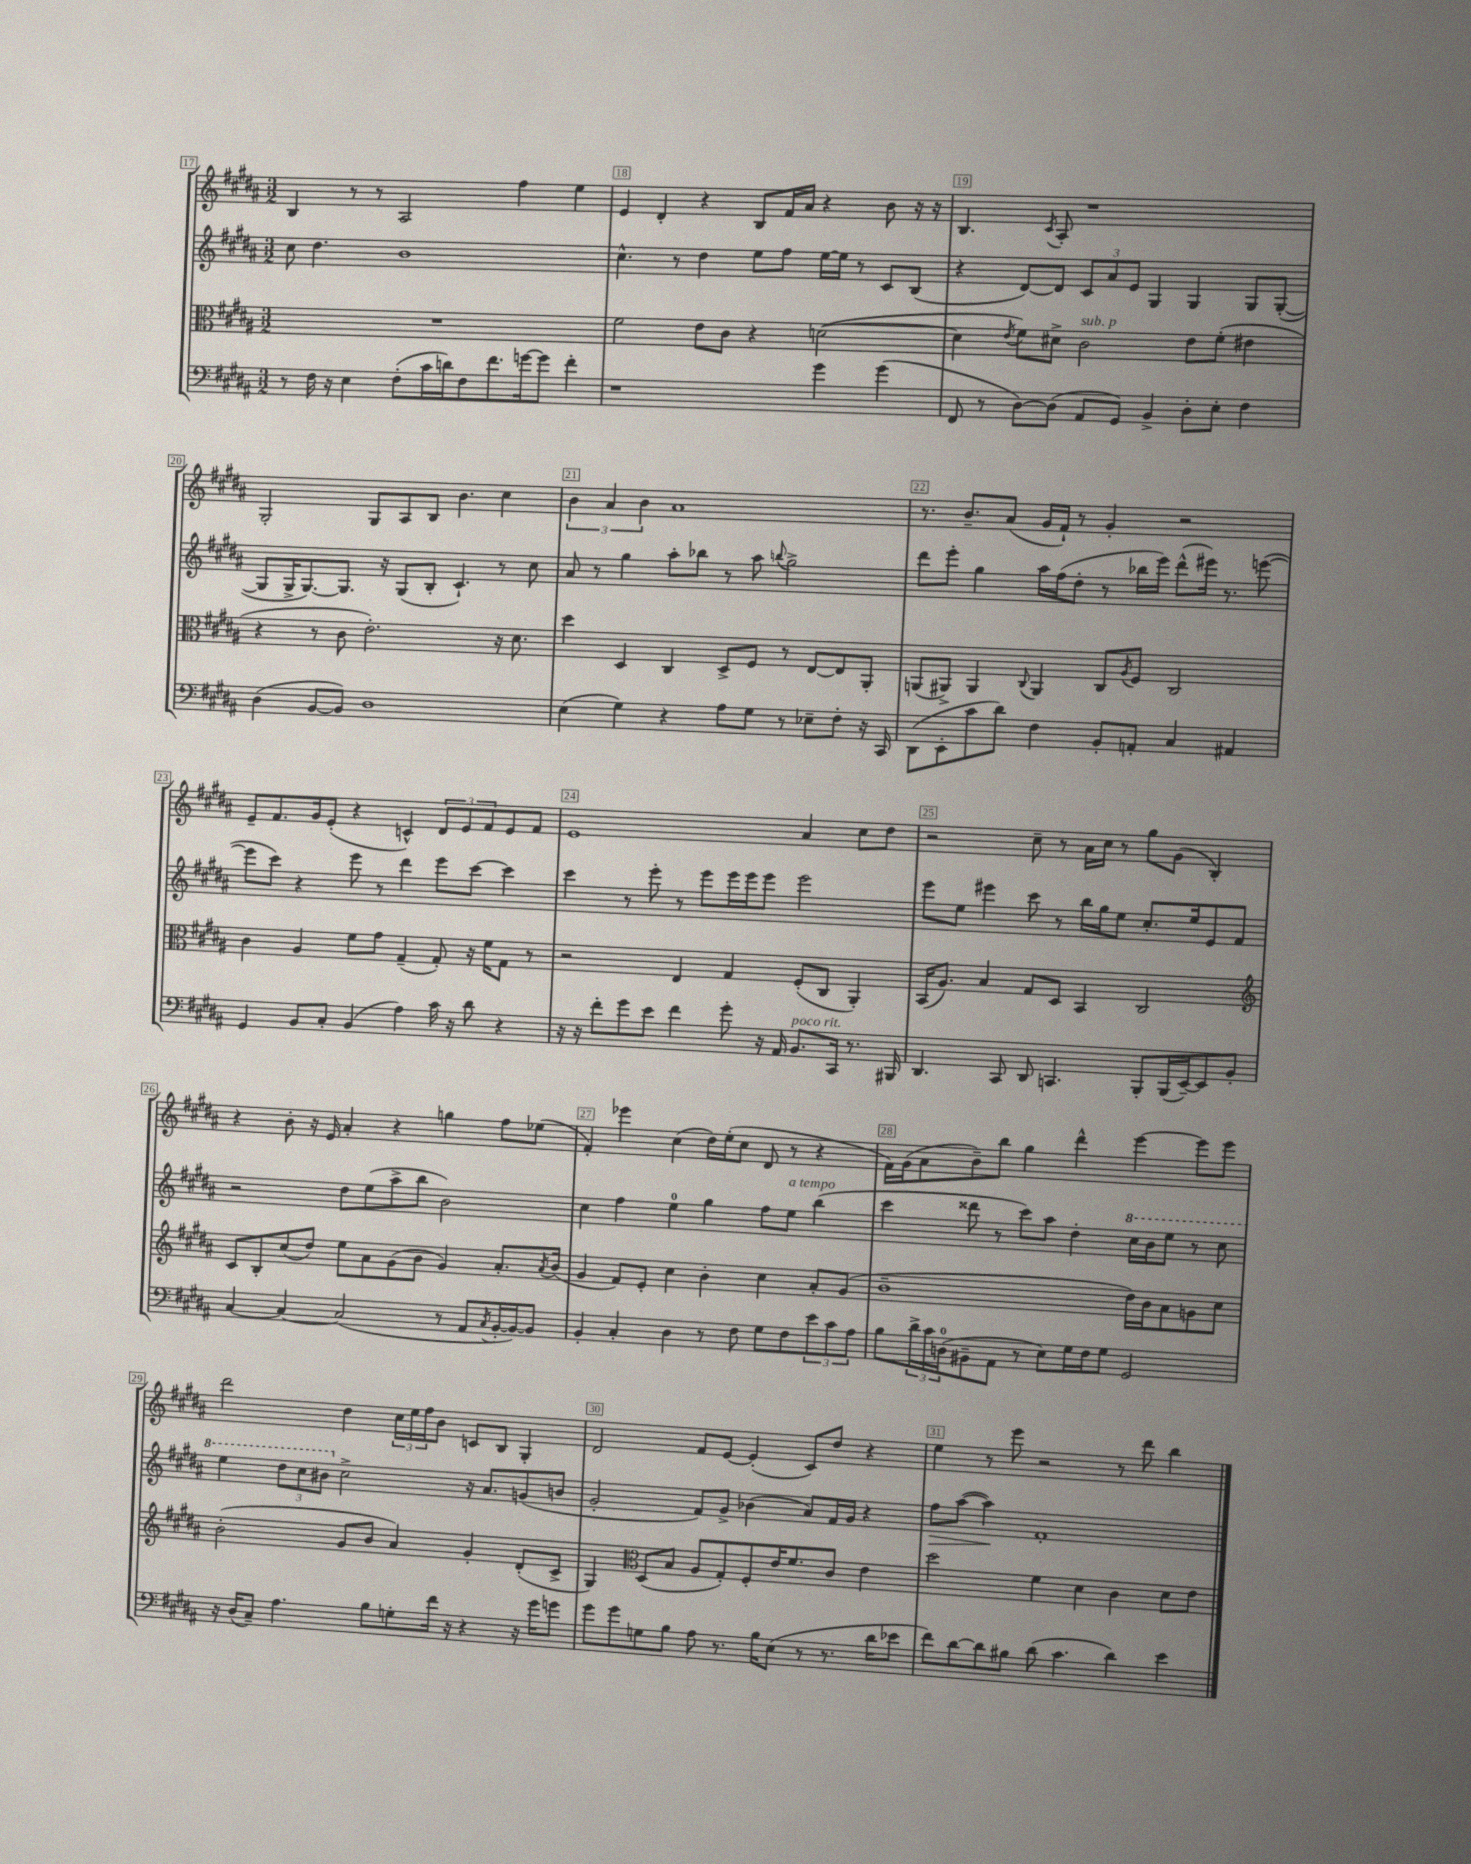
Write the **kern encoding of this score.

**kern	**kern	**kern	**dynam	**kern
*part4	*part3	*part2	*part2	*part1
*staff4	*staff3	*staff2	*staff2	*staff1
*clefF4	*clefC3	*clefG2	*	*clefG2
*k[f#c#g#d#a#]	*k[f#c#g#d#a#]	*k[f#c#g#d#a#]	*	*k[f#c#g#d#a#]
*M3/2	*M3/2	*M3/2	*	*M3/2
=17	=17	=17	=17	=17
8r	1.r	8cc#\	.	4B/
16F#\	.	4.dd#\	.	.
16r	.	.	.	.
4E\	.	.	.	8r
.	.	.	.	8r
(8F#'\L	.	1b	.	2A#/
16c#\L	.	.	.	.
16dn\J)	.	.	.	.
8F#\	.	.	.	.
8.f#\	.	.	.	.
.	.	.	.	4ff#\
[16gn\k	.	.	.	.
8g\J]	.	.	.	.
4f#'\	.	.	.	4ee\
=18	=18	=18	=18	=18
1r	2f#\	4.cc#^^\	.	4e/
.	.	.	.	4d#'/
.	.	8r	.	.
.	8e\L	4dd#\	.	4r
.	8c#\J	.	.	.
.	4r	8ee\L	.	8B/L
.	.	8ff#\J	.	16f#/L
.	.	.	.	16a#/JJ
4g#\	([2dn\	[16ee\LL	.	4r
.	.	16ee\JJ]	.	.
.	.	8r	.	.
(4g#\	.	8c#/L	.	8b\
.	.	(8B/J	.	16r
.	.	.	.	16r
=19	=19	=19	=19	=19
8FF#/	4d\]	4r	.	4.B/
8r	.	.	.	.
.	8qe/	.	.	.
[8D#\L)	8f#\L)	[8d#/L)	.	.
.	.	.	.	8qc#/
(8D#\J]	8d#X^\J	8d#/J]	.	8A#'/
!	!LO:TX:a:i:t=sub. p	!	!	!
8AA#/L	2c#\	12c#/L	.	1r
.	.	12a#/	.	.
8GG#/J)	.	.	.	.
.	.	12e/J	.	.
4BB^/	.	4G#/	.	.
8D#'\L	8e\L	4G#/	.	.
8E'\J	(8f#'\J	.	.	.
4F#\	4e#X\	8G#/L	.	.
.	.	([8G#'/J	.	.
!!LO:LB:g=z
=20	=20	=20	=20	=20
(4D#\	4r	8G#/L]	.	2G#'/
.	.	16G#^/K	.	.
.	.	[8.G#/)	.	.
[8BB/L	8r	.	.	.
8BB/J])	8c#\	8.G#/J]	.	.
1D#	2.e'\)	.	.	8G#/L
.	.	16r	.	.
.	.	(8G#/L	.	8A#/
.	.	8B'/J	.	8B/J
.	.	4.c#`/)	.	4.b\
.	16r	8r	.	4cc#\
.	8.d#\	.	.	.
.	.	8cc#\	.	.
=21	=21	=21	=21	=21
(4E\	4dd#\	8a#/	.	6b\
.	.	8r	.	.
.	.	.	.	6a#/
4G#\)	4D#/	4gg#\	.	.
.	.	.	.	6b\
4r	4C#/	8aa#'\L	.	1a#
.	.	8bb-X\J	.	.
8A#\L	8D#^/L	8r	.	.
8G#\J	8F#/J	8aa#\	.	.
.	.	8qqbbn/	.	.
8r	8r	2gg#^\	.	.
8E-X~\L	[8E/L	.	.	.
8F#'\J	8E/]	.	.	.
16r	8AA#'/J	.	.	.
16CC#/	.	.	.	.
=22	=22	=22	=22	=22
(8DD#\L	(8AAn/L	8ddd#\L	.	8.r
8EE'\	8AA#X^/J)	8eee'\J	.	.
.	.	.	.	8.b~/L
8c#\	4AA#/	4gg#\	.	.
8d#\J)	.	.	.	(8a#/J
.	8qqC#/	.	.	.
4F#\	4AA#/	16aa#\LL	.	16g#/LL
.	.	(16ff#\J	.	16f#`/JJ)
.	.	8dd#'\J	.	8r
8BB'/L	8C#/L	8r	.	4g#'/
.	8qA#/	.	.	.
8AAn'/J	8F#/J	16bb-X\LL	.	.
.	.	16eee\JJ)	.	.
4C#/	2C#/	(8ddd#^^\L	.	2r
.	.	16eee#X\Jk)	.	.
.	.	8.r	.	.
4AA#X/	.	.	.	.
.	.	([8eeen\	.	.
!!LO:LB:g=z
=23	=23	=23	=23	=23
4GG#/	4c#\	8eee\L]	.	8e~/L
.	.	8ccc#\J)	.	8.f#/
8BB/L	4A#/	4r	.	.
.	.	.	.	16g#/k
8C#'/J	.	.	.	(8e'/J
(4BB/	8f#\L	8eee\	.	4r
.	8g#\J	8r	.	.
4A#\)	(4G#~/	4ddd#\	.	4cn^^/)
16c#\	8G#'/)	8eee\L	.	12d#/L
16r	.	.	.	.
.	.	.	.	12e/
8d#\	16r	[8ccc#\J	.	.
.	.	.	.	12f#/
.	16f#\KL	.	.	.
4r	8G#\J	4ccc#\]	.	8e/
.	8r	.	.	8f#/J
=24	=24	=24	=24	=24
16r	2r	4ccc#\	.	1e
16r	.	.	.	.
8f#'\L	.	.	.	.
8g#\	.	8r	.	.
8e\J	.	8eee'\	.	.
4f#\	4E/	8r	.	.
.	.	8eee\L	.	.
8g#'\	4G#/	16eee\L	.	.
.	.	16eee\J	.	.
16r	.	8eee\J	.	.
16AA#/	.	.	.	.
!LO:TX:a:i:t=poco rit.	!	!	!	!
8.BB/L	(8F#'/L	2eee\	.	4a#/
.	8C#/J	.	.	.
16CC#/Jk	.	.	.	.
8.r	4AA#'/)	.	.	8cc#\L
.	.	.	.	8dd#\J
16BBB#X/	.	.	.	.
=25	=25	=25	=25	=25
4.DD#/	(16BB/KL	8eee\L	.	2r
.	8.A#/J)	.	.	.
.	.	8ee\J	.	.
.	4B/	4eee#X\	.	.
8CC#/	.	.	.	.
8DD#/	8G#/L	8ccc#\	.	8cc#~\
4.CCn/	8D#/J	8r	.	8r
.	4BB/	16bb\LL	.	16a#\LL
.	.	16gg#\J	.	16cc#\JJ
.	.	8ee\J	.	8r
8BBB'/L	2C#/	8.cc#'/L	.	8gg#\L
(16BBB/L	.	.	.	(8g#\J
[16EE~/J)	.	16ee/k	.	.
8EE/]	.	8e/	.	4B'/)
8BB'/J	.	8f#/J	.	.
!!LO:LB:g=z
=26	=26	=26	=26	=26
*	*clefG2	*	*	*
[4C#/	8c#/L	2r	.	4r
.	8B'/	.	.	.
4C#/_	(8cc#/	.	.	8b'\
.	8dd#/J)	.	.	16r
.	.	.	.	16e/
(2C#/]	8ee\L	8dd#\L	.	4a#'/
.	8a#\	(8ee\	.	.
.	(8g#\	8aa#^\	.	4r
.	8b\J	8bb\J	.	.
8r	4g#/)	2b\)	.	4ggn\
8AA#/L	.	.	.	.
8qC#/	.	.	.	.
[16BB'/L	8.a#'/L	.	.	8ff#\L
16BB/J_)	.	.	.	.
8BB/J]	.	.	.	(8ee-X\J
.	8qa#/	.	.	.
.	(16b/Jk	.	.	.
=27	=27	=27	=27	=27
4BB'/	4g#/	4cc#\	.	4f#'/)
4C#'/	8f#/L)	4ff#\	.	4eee-X\
.	8e'/J	.	.	.
4D#\	4cc#\	4ee\	.	(4cc#\
8r	4b'\	4gg#\	.	16dd#\LL)
.	.	.	.	(16ee'\J
8F#\	.	.	.	8cc#\J
8G#\L	4cc#\	8ff#\L	.	8d#/
!	!	!LO:TX:a:i:t=a tempo	!	!
8F#\	.	8ee\J	.	8r
12e\	8a#'/L	(4bb\	.	4r
12c#\	.	.	.	.
.	(8g#/J	.	.	.
12A#\J	.	.	.	.
=28	=28	=28	=28	=28
8B\L	1b~	4ccc#\	.	16f#\LL)
.	.	.	.	(16g#\J
24d#^\L	.	.	.	8a#\
24c#\	.	.	.	.
(24Dn\J	.	.	.	.
8BB#X~\	.	8ddd##X\	.	8b~\)
8AA#\J	.	8r	.	8bb\J
8r	.	8ccc#\L)	.	4gg#\
8E\L)	.	8aa#\J	.	.
16G#\L	.	4dd#'\	.	4ddd#^^\
16F#\J	.	.	.	.
8G#\J	.	.	.	.
*	*	*8va	*	*
2GG#/	16dd#\LL)	16ccc#\LL	.	[4eee\
.	16b\J	16bb\J	.	.
.	8a#\	8eee\J	.	.
.	8gn\	8r	.	8eee\L]
.	8cc#\J	8ccc#\	.	8eee\J
!!LO:LB:g=z
=29	=29	=29	=29	=29
16r	(2b'\	4eee\	.	2ddd#\
(16D#/KL	.	.	.	.
8C#~/J)	.	.	.	.
4.A#\	.	12ddd#\L	.	.
.	.	12ccc#\	.	.
.	.	12bb#X\J	.	.
*	*	*X8va	*	*
.	8g#/L	2cc#^\	.	4dd#\
8B\L	8b/J	.	.	.
8Gn'\	4a#/)	.	.	24cc#\LL
.	.	.	.	24ee\
.	.	.	.	24ff#\J
16f#\Jk	.	.	.	8b\J
16r	.	.	.	.
4r	4g#'/	16r	.	8cn/L
.	.	8.a#/L	.	.
.	.	.	.	8B/J
16r	(8d#'/L	(8gn/	.	4G#'/
16g#\KL	.	.	.	.
8gn\J	8c#^/J	8bn/J	.	.
=30	=30	=30	=30	=30
8g#\L	4G#/)	2g#'/	.	2d#/
8g#\	.	.	.	.
*	*clefC3	*	*	*
8Gn\	(8D#/L	.	.	.
8B\J	8B/J	.	.	.
8A#\	8A#/L	8f#/L)	.	8f#/L
8.r	8G#'/)	8g#^/J	.	[8e/J
.	8F#'/	(4b-X\	.	(4e'/]
16B\KL	.	.	.	.
(8E\J	16e/K	.	.	.
.	8.f#/	.	.	.
8r	.	8a#/L)	.	8c#/L)
8.r	8c#/J	16f#/L	.	8dd#/J
.	.	16g#/JJ	.	.
.	4e\	4r	.	4r
16d#\KL	.	.	.	.
8e-X\J	.	.	.	.
=31	=31	=31	=31	=31
!	!	!	!LO:HP:b	!
8f#\L)	2dd#\	8ff#\L	>	4ee\
[8d#\	.	([8aa#\J	.	.
8d#\]	.	4aa#\])	.	8r
8B#X\J	.	.	.	8eee\
(8d#\	4f#\	1f#'	]	2r
4.c#\	.	.	.	.
.	4d#\	.	.	.
4d#\)	4c#\	.	.	8r
.	.	.	.	8ddd#\
4e\	8d#\L	.	.	4bb\
.	8e\J	.	.	.
==	==	==	==	==
*-	*-	*-	*-	*-
